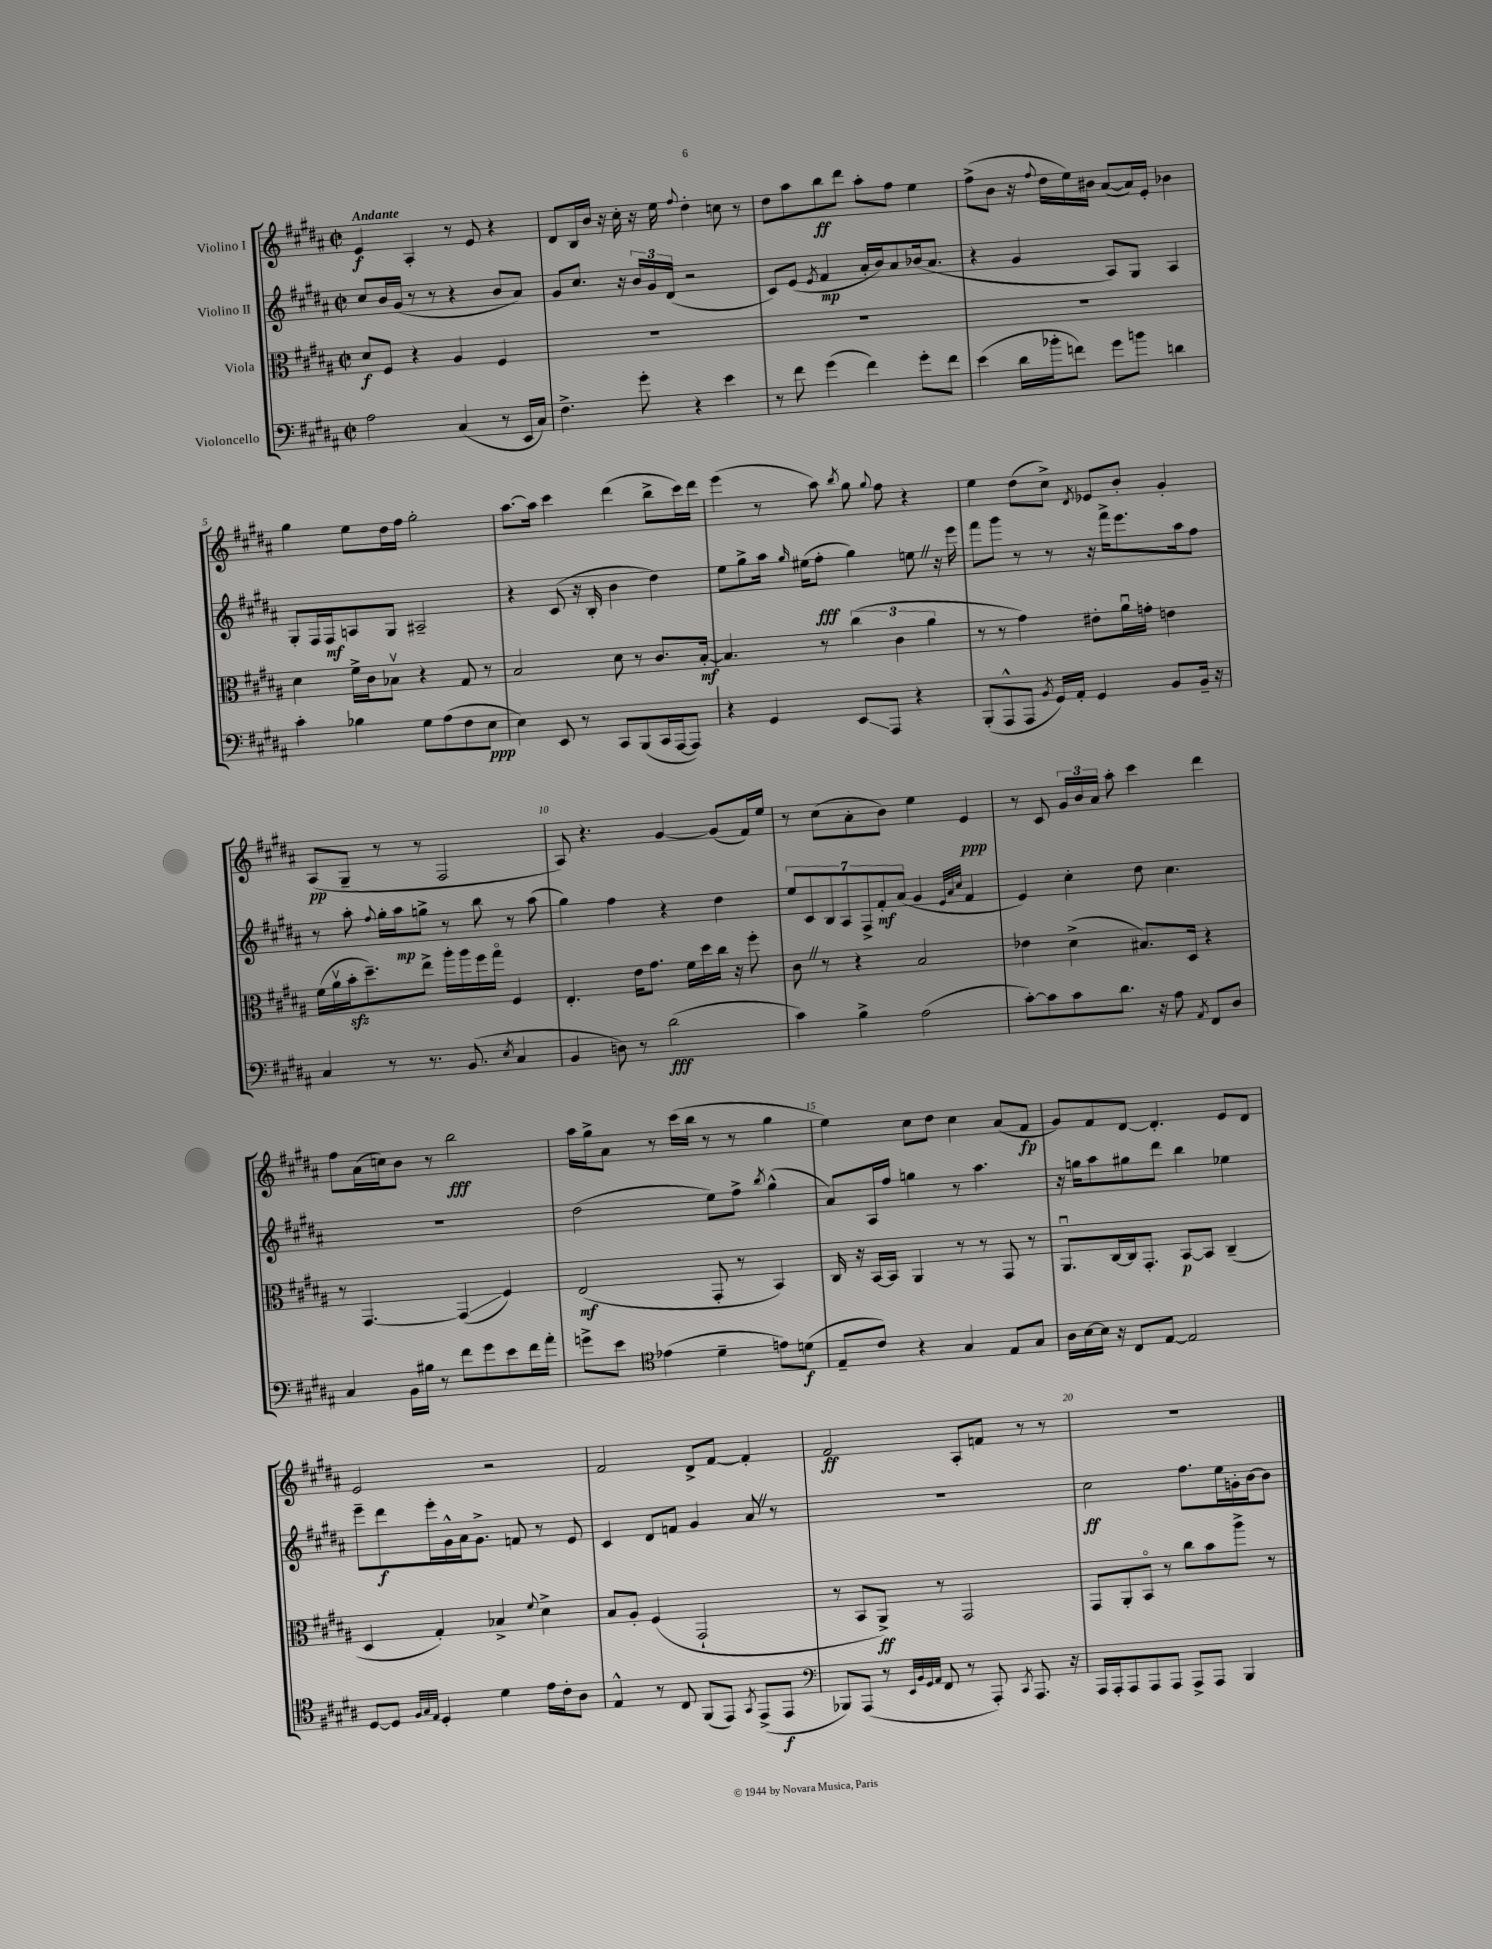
<<
\new StaffGroup <<
\new Staff = "s0" \with { instrumentName = "Violino I" } {
    \clef treble \key b \major \defaultTimeSignature \time 2/2 \tempo "Andante"
    \autoBeamOff e'4\f ais4-. r8 e'8 r4 |
    dis'8[ b16 b'16] r16 cis''16-. r16 e''16 \appoggiatura { fis''8 } dis''4-. c''8 r8 |
    dis''8[ ais''8 b''8\ff dis'''8] ais''8[-. fis''8] e''4 |
    fis''8[->( b'8] r16 \appoggiatura { fis''8 } dis''16[ e''16) bis'16] ais'8[~( ais'16) e'16]-. bes'4 |
    gis''4 e''8[ dis''16 fis''16] gis''2-. |
    ais''8.[~ ais''16] cis'''4 dis'''4( b''8[-> cis'''16) dis'''16] |
    e'''4( r8 ais''8) \acciaccatura { b''8 } gis''8 \appoggiatura { gis''8 } fis''8 r4 |
    e''4 dis''8[( cis''8]->) \acciaccatura { dis'8 } ees'8[ b'8]-. gis'4-. |
    ais8[\pp( gis8]-- r8 r8 fis2 |
    ais8) r4. gis'4~ gis'8[( fis'16) e''16] |
    r8 cis''8[( ais'8-. b'8]) e''4 e'4\ppp |
    r8 cis'8 \tuplet 3/2 { gis'16[ b'16 ais'16] } ais''8-. cis'''4 dis'''4 |
    fis''8[ ais'16( c''16) b'8] r8 b''2\fff |
    ais''16[ gis''16-> ais'8] r8 cis'''16[( b''16] r8 r8 gis''4 |
    e''4) cis''8[ dis''8] cis''4 ais'8[( fis'8]\fp |
    gis'8[) fis'8 dis'8]~ dis'4.-. e'8[ dis'8] |
    e'2 r2 |
    fis'2 dis'8[-> fis'8]~ fis'4-. |
    fis'2\ff ais8[-. f'8] r8 r8 |
    R1 \bar "|." |
}
\new Staff = "s1" \with { instrumentName = "Violino II" } {
    \clef treble \key b \major \defaultTimeSignature \time 2/2
    \autoBeamOff cis''8[ b'16 gis'16]( r8 r8 r4 b'8[ ais'8]) |
    gis'8[ cis''8.] r16 \tuplet 3/2 { b'16[ gis'16 dis'16]( } r2 |
    cis'8[) e'8]( \acciaccatura { e'8 } fis'4\mp ais'16[-. b'16) ais'8 bes'16( ais'8.] |
    r4 gis'4 ais8[) gis8] ais4 |
    gis8[-. fis16 fis16\mf a8 gis8] ais2-- |
    r4 cis'8( r16 b16-. b'4 dis''4) |
    e''8[ gis''8-> ais''16] \grace { gis''16 } eis''16[( fis''8]-.\fff gis''4) e''8 \once \override BreathingSign.text = \markup { \musicglyph "scripts.caesura.straight" } \breathe r16 e'''16 |
    fis'''8[ gis'''8] r8 r8 r16 fis'''16[-> e'''8. ais''16 fis''8] |
    r8 ais''8-. \appoggiatura { fis''8 } gis''16[-. ais''16\mp g''8]-> r8 b''8 r8 ais''8( |
    gis''4) fis''4 r4 dis''4 |
    \tuplet 7/4 { e''8[ cis'8 b8 ais8 fis8-> fis'8-.\mf ais'8]( } gis'4 \grace { e'32[ ais'32 cis''32] } fis'4 |
    e'4) cis''4-. dis''8 cis''4. |
    R1 |
    dis''2( e''8[) fis''8]-> \acciaccatura { b''8 } gis''4-^( |
    ais'8[) ais16 fis''16] g''4 r8 ais''4. |
    r16 g''16[ ais''8 gis''8 dis'''8] b''4 ees''4 |
    e'''8[-- dis'''8\f e'''16-. gis'16-^ ais'16 gis'8.]-> f'8 r8 e'8 |
    cis'4 dis'8[ f'8] gis'4 ais'8 \once \override BreathingSign.text = \markup { \musicglyph "scripts.caesura.straight" } \breathe r8 |
    R1 |
    cis''2\ff fis''8.[ e''16 g'16-. b'16~ b'8] \bar "|." |
}
\new Staff = "s2" \with { instrumentName = "Viola" } {
    \clef alto \key b \major \defaultTimeSignature \time 2/2
    \autoBeamOff dis'8[\f fis8] r4 ais4 fis4 |
    R1 |
    R1 |
    R1 |
    dis'4 fis'16[-> cis'16 bes8]\upbow r4 gis8 r8 |
    b2 dis'8 r8 cis'8.[ b16]~-.\mf |
    b4. r8 \tuplet 3/2 { cis''4( cis'4 ais'4 } |
    r8 r8 gis'4) eis'8[-. ais'16\downbow g'16]-. e'4 |
    fis'16[( ais'16\upbow b'16-.\sfz dis''8.--) e''8]-> ais''16[-. ais''16 fis''16 gis''16]\flageolet fis4 |
    e4.-. e'16[ gis'8.] fis'16[ dis''16 cis''16] r16 fis''8-. |
    cis'8 \once \override BreathingSign.text = \markup { \musicglyph "scripts.caesura.straight" } \breathe r8 r4 b2 |
    ees'4 dis'4->( bis8.[) dis16] r4 |
    r8 gis,4.~ gis,4\glissando( fis4) |
    e2\mf( gis,8-. r8 b,4) |
    cis16 r16 b,16[~ b,16] ais,4 r8 r8 gis,8 r8 |
    ais,8.[\downbow cis16~ cis16 gis,8.]-. b,8[~\p b,8] cis4--( |
    dis4 gis4-.) bes4-> \appoggiatura { fis'8 } dis'4-> |
    b8[ ais8]-. fis4( gis,2-! |
    r8 b,8[ ais,8]->\ff) r8 gis,2 |
    gis,8[ ais,8-. b,8]\flageolet r8 cis''8[ b'8 ais''8]-> r8 \bar "|." |
}
\new Staff = "s3" \with { instrumentName = "Violoncello" } {
    \clef bass \key b \major \defaultTimeSignature \time 2/2
    \autoBeamOff ais2 cis4( r8 e,16[ cis16]) |
    fis4.-> gis'8-. r4 e'4 |
    r8 fis'8 gis'4( fis'4) gis'8[-. fis'8] |
    e'4( dis'16[ bes'16-. f'8]) gis'8[ b'8] d'4 |
    cis'4-. bes4 gis8[ ais8( fis8 e8]\ppp |
    e4) e,8 r8 cis,8[ b,,8( cis,16 ais,,16~ ais,,8]) |
    r4 gis,4 e,8[\glissando ais,,8] r4 |
    b,,8[-.( ais,,8-^ ais,,8] \acciaccatura { b,8 } gis,16[) ais,16]-. gis,4 b,8[ b,16]-- r16 |
    cis4 r8 r8. b,8.( \acciaccatura { e8 } cis4 |
    b,4 d8) r8 dis'2\fff( |
    cis'4) b4-> ais2( |
    cis'8[~-.) cis'8 cis'8 dis'8.] r16 ais8 \acciaccatura { ais,8 } fis,8[ dis8] |
    cis4 b,16[ bis16] r8 fis'8[ gis'8 e'8 fis'16 ais'16]-. |
    g'8[-> e'8] \clef tenor ees'4( dis'4-- e'8[) d'8]\f( |
    e8[-- cis'8]) r4 gis4 e8[ gis8] |
    ais16[ b16~ b16] r16 cis8[ e8]~ e2 |
    dis8[~ dis8] \grace { fis32[ gis32 e32] } dis4-. dis'4 e'16[ cis'16-. ais8] |
    e4-^ r8 cis8 fis,8[( e,8]) \acciaccatura { gis,8 } e,8[->( e,8]\f |
    \clef bass bes,,8[) ais,,8]( r8 \grace { e,32[ b,32 gis,32 ais,32] } fis,8 r8 ais,,8-.) \acciaccatura { cis,8 } ais,,8. r16 |
    ais,,16[ ais,,16-. ais,,8 ais,,8 ais,,8] ais,,8[-> ais,,8] b,,4 \bar "|." |
}
>>
>>
\layout { \context { \Score \override BarNumber.break-visibility = ##(#f #t #t) barNumberVisibility = #(every-nth-bar-number-visible 5) } }
